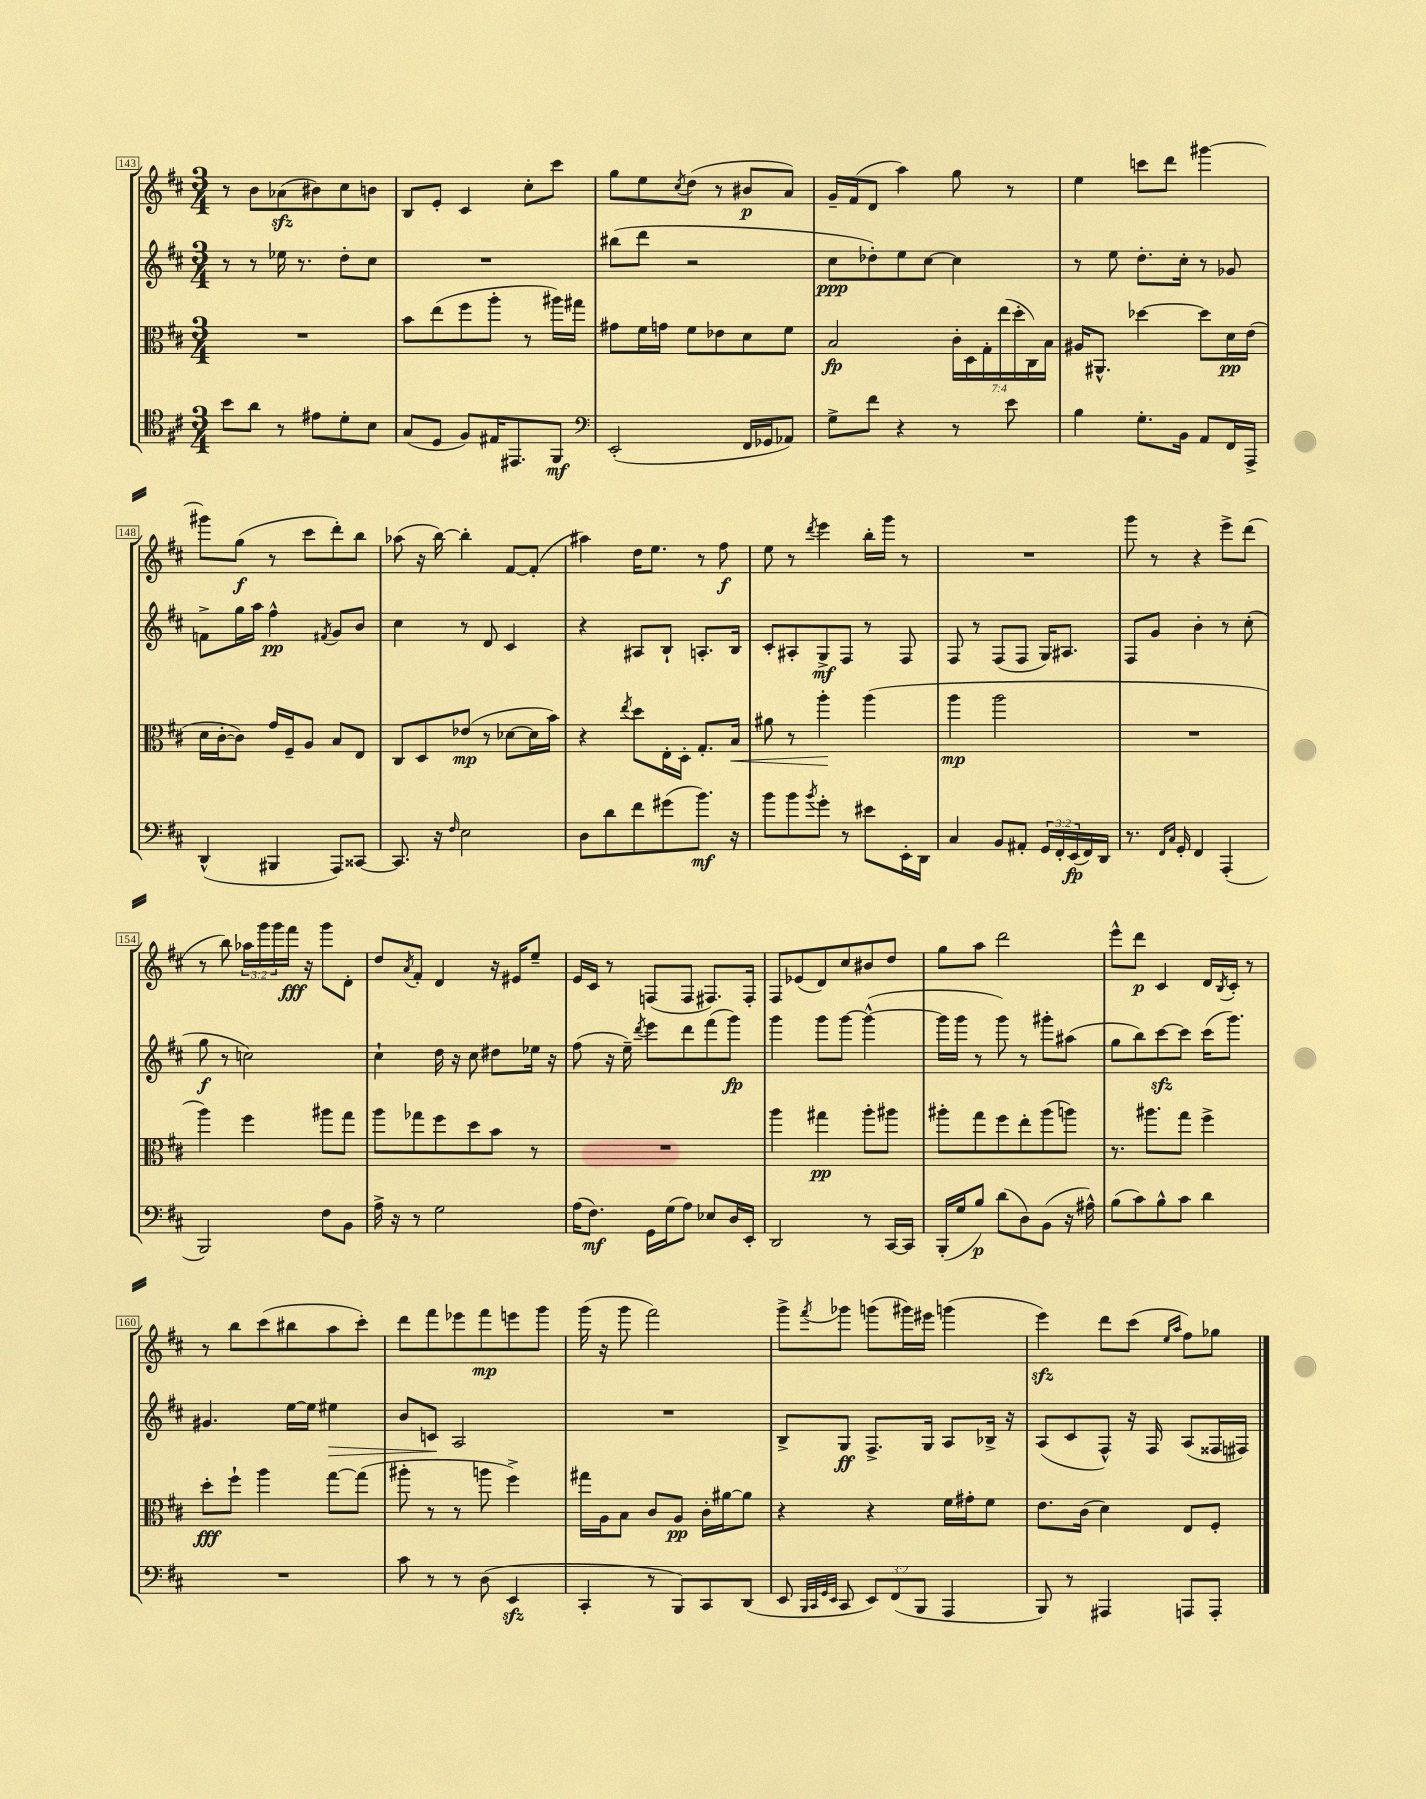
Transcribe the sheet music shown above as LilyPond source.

<<
\new StaffGroup <<
\new Staff = "s0" {
    \clef treble \key d \major \numericTimeSignature \time 3/4 \override Staff.TupletNumber.text = #tuplet-number::calc-fraction-text
    r8 b'8 aes'8\sfz( bis'8) cis''8 b'8 |
    b8 e'8-. cis'4 cis''8-. cis'''8 |
    g''8 e''8 \acciaccatura { cis''8 } d''8( r8 bis'8\p a'8) |
    g'16-- fis'16( d'8 a''4) g''8 r8 |
    e''4 c'''8 d'''8 gis'''4~ |
    gis'''8 g''8\f( r8 cis'''8 d'''8-.) b''8 |
    aes''8( r16 b''16~) b''4-. fis'8~ fis'8-.( |
    ais''4) d''16 e''8. r8 fis''8\f |
    e''8 r8 \acciaccatura { d'''8 } e'''4 b''16-. g'''16 r8 |
    R2. |
    g'''8 r8 r4 e'''8-> d'''8( |
    r8 b''8) \tuplet 3/2 { aes''16 g'''16 g'''16 } fis'''16\fff r16 g'''8 d'8-. |
    d''8 \acciaccatura { a'8 } fis'8-. d'4 r16 eis'16 e''8-- |
    e'16 cis'16 r8 f8( f8 fis8.) fis16-. |
    fis8 ees'8( d'8) cis''8 bis'8 d''8 |
    g''8 a''8 d'''2 |
    e'''8-^ d'''8\p cis'4 d'16 \acciaccatura { b8 } cis'16-. r8 |
    r8 b''8 cis'''8( bis''8 a''8 cis'''8-.) |
    d'''8 fis'''8 ees'''8 fis'''8\mp e'''8 g'''8 |
    g'''16( r16 g'''8 fis'''2) |
    g'''8-> \acciaccatura { fis'''8 } ges'''8 g'''8( gis'''16) eis'''16 g'''4( |
    e'''4\sfz) d'''8 cis'''8( \grace { e''16 a''16 } fis''8) ges''8 \bar "|." |
}
\new Staff = "s1" {
    \clef treble \key d \major \numericTimeSignature \time 3/4
    r8 r8 ees''16 r8. d''8-. cis''8 |
    R2. |
    bis''8( d'''8 r2 |
    cis''8\ppp des''8-.) e''8 cis''8~ cis''4 |
    r8 e''8 d''8.-. cis''16-. r8 ges'8 |
    f'8-> g''16 a''16 fis''4-^\pp \acciaccatura { fis'8 } g'8 b'8 |
    cis''4 r8 d'8 cis'4 |
    r4 ais8 b8-! a8.-. b16 |
    cis'8-. ais8-. g8->\mf fis8 r8 fis8 |
    fis8 r8 fis8( fis8 g16) ais8. |
    fis8 g'8 b'4-. r8 cis''8-.( |
    g''8\f r8 c''2) |
    cis''4-! d''16 r16 cis''8 dis''8 ees''16 r16 |
    fis''8( r16 e''16--) \acciaccatura { d'''8 } e'''8 d'''8 fis'''8( g'''8\fp) |
    g'''4 g'''8 g'''8~ g'''4~-^( |
    g'''16 g'''16 r8 g'''8) r8 gis'''8-. ais''8( |
    g''8 b''8) cis'''8~\sfz cis'''8 cis'''16( g'''8.) |
    gis'4. e''16~ e''16 eis''4\> |
    b'8 c'8\! a2 |
    R2. |
    b8-> g8\ff fis8.-> g16 a8 bes16-> r16 |
    a8( cis'8 fis8-^) r16 fis16 a8( fisis16 fis16) \bar "|." |
}
\new Staff = "s2" {
    \clef alto \key d \major \numericTimeSignature \time 3/4 \override Staff.TupletNumber.text = #tuplet-number::calc-fraction-text
    R2. |
    b'8 e''8( fis''8 a''8-. r8 ais''16) gis''16 |
    gis'8 fis'16 g'16 fis'8 ees'8 d'8 fis'8 |
    b2\fp \tuplet 7/4 { cis'16-. d16 g16-. e''16( d''16-. cis16) b16 } |
    ais16 ais,8.-^ des''4~ des''8 d'16\pp e'16( |
    d'16 cis'16~-. cis'8) g'16 fis16-- a8 b8 e8 |
    cis8 d8 ees'8\mp( r8 des'8~ des'16 b'16) |
    r4 \acciaccatura { e''8 } d''8 e16-. d16-. g8.-. b16\< |
    ais'8 r8 a''4-.\! a''4( |
    a''4\mp a''2 |
    R2. |
    a''4) fis''4 ais''8 g''8 |
    a''8 ges''8 fis''8 d''8 b'8 r8 |
    R2. |
    a''4 gis''4\pp a''8-. ais''8 |
    ais''8-. g''8 fis''8 e''8-. ais''8( a''8) |
    r8. ais''8. g''8 fis''4-> |
    d''8-.\fff fis''8-! a''4 g''8~ g''8( |
    ais''8-. r8 r8 a''8 fis''4->) |
    gis''16 a16 b8 cis'8 a8\pp cis'16-. ais'16~ ais'8 |
    r4 r4 fis'16 gis'16-. fis'8 |
    e'8. cis'16( d'4) e8 fis8-. \bar "|." |
}
\new Staff = "s3" {
    \clef tenor \key d \major \numericTimeSignature \time 3/4 \override Staff.TupletNumber.text = #tuplet-number::calc-fraction-text
    b'8 a'8 r8 eis'8 d'8-. b8 |
    g8( d8 fis8) eis16 eis,8. fis,8\mf |
    \clef bass e,2-.( fis,16 ges,16 aes,8) |
    g8-> fis'8 r4 r8 e'8 |
    b4 g8.-. b,16 a,8 fis,16 a,,16-> |
    d,4-^( bis,,4 a,,8) cisis,8~ |
    cisis,8. r16 \grace { fis16 } e2 |
    d8 d'8 fis'8 gis'8( b'8.\mf) r16 |
    b'8 b'8 \acciaccatura { b'8 } g'8-. r8 eis'8 e,16-. d,16 |
    cis4 b,8 ais,8-. \tuplet 3/2 { g,16 fis,16-. e,16\fp( } fis,16) d,16 |
    r8. \grace { fis,16 cis16 } g,16-. fis,4 a,,4-.( |
    b,,2) fis8 b,8 |
    a16-> r16 r8 g2 |
    a16( fis8.\mf) g,16 g16( a8) ees8 d16 e,16-. |
    d,2 r8 cis,16~ cis,16 |
    b,,16-.( g16 b8\p) d'8( d8) b,8( r16 ais16-^) |
    b8( cis'8) b8-^ cis'8 d'4 |
    R2. |
    cis'8 r8 r8 d8( e,4\sfz |
    cis,4-. r8 b,,8) cis,8 d,8( |
    e,8 \grace { b,,32 cis,32 g,32 e,32 } cis,8 \tuplet 3/2 { e,8) fis,8( b,,8 } a,,4 |
    b,,8) r8 ais,,4 a,,8 a,,8-. \bar "|." |
}
>>
>>
\layout { \context { \Score currentBarNumber = #143 \override BarNumber.stencil = #(make-stencil-boxer 0.1 0.3 ly:text-interface::print) } }
